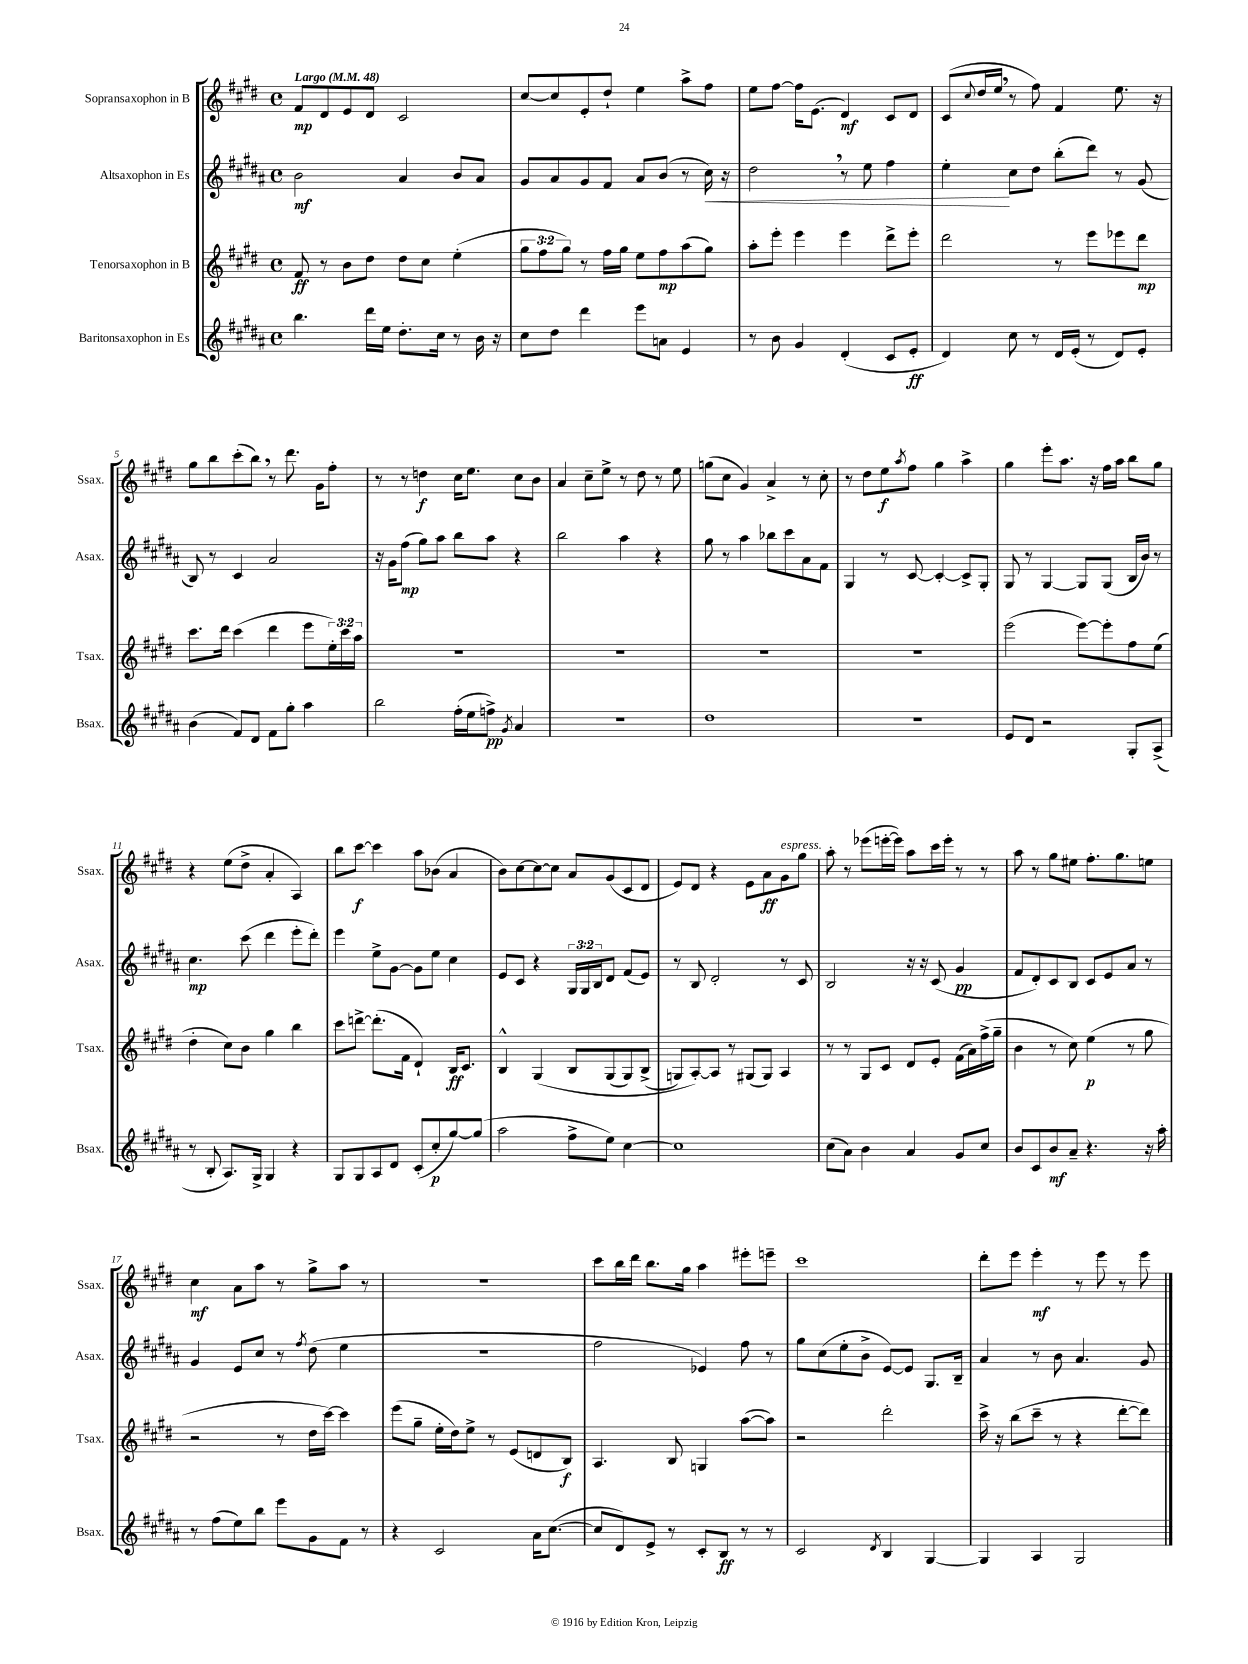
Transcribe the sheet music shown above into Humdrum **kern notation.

**kern	**dynam	**kern	**dynam	**kern	**dynam	**kern	**dynam
*part4	*part4	*part3	*part3	*part2	*part2	*part1	*part1
*staff4	*staff4	*staff3	*staff3	*staff2	*staff2	*staff1	*staff1
*I"Baritonsaxophon in Es	*	*I"Tenorsaxophon in B	*	*I"Altsaxophon in Es	*	*I"Sopransaxophon in B	*
*I'Bsax.	*	*I'Tsax.	*	*I'Asax.	*	*I'Ssax.	*
*clefG2	*	*clefG2	*	*clefG2	*	*clefG2	*
*k[f#c#g#d#a#]	*	*k[f#c#g#d#]	*	*k[f#c#g#d#a#]	*	*k[f#c#g#d#]	*
*M4/4	*	*M4/4	*	*M4/4	*	*M4/4	*
*met(c)	*	*met(c)	*	*met(c)	*	*met(c)	*
*MM48	*	*MM48	*	*MM48	*	*MM48	*
=1	=1	=1	=1	=1	=1	=1	=1
!	!	!	!	!	!	!LO:TX:a:B:t=Largo	!
4.bb\	.	8f#/	ff	2b\	mf	8f#/L	mp
.	.	8r	.	.	.	8d#/	.
.	.	8b\L	.	.	.	8e/	.
16ddd#\LL	.	8dd#\J	.	.	.	8d#/J	.
16ee\JJ	.	.	.	.	.	.	.
8.dd#'\L	.	8dd#\L	.	4a#/	.	2c#/	.
.	.	8cc#\J	.	.	.	.	.
16cc#\Jk	.	.	.	.	.	.	.
8r	.	(4ee'\	.	8b/L	.	.	.
16b\	.	.	.	8a#/J	.	.	.
16r	.	.	.	.	.	.	.
=2	=2	=2	=2	=2	=2	=2	=2
8cc#\L	.	12gg#\L	.	8g#/L	.	[8cc#/L	.
.	.	12ff#\	.	.	.	.	.
8dd#\J	.	.	.	8a#/	.	8cc#/]	.
.	.	12gg#\J)	.	.	.	.	.
4ddd#\	.	8r	.	8g#/	.	8e'/	.
.	.	16ff#\LL	.	8f#/J	.	8dd#`/J	.
.	.	16gg#\JJ	.	.	.	.	.
8eee\L	.	8ee\L	.	8a#/L	.	4ee\	.
8an\J	.	8ff#\	mp	(8b/J	.	.	.
4e/	.	(8aa\	.	8r	.	8aa^\L	.
!	!	!	!	!	!LO:HP:b	!	!
.	.	8gg#\J)	.	16cc#\)	<	8ff#\J	.
.	.	.	.	16r	.	.	.
=3	=3	=3	=3	=3	=3	=3	=3
8r	.	8aa'\L	.	2dd#,\	.	8ee\L	.
8b\	.	8eee'\J	.	.	.	[8ff#\J	.
4g#/	.	4eee\	.	.	.	16ff#\KL]	.
.	.	.	.	.	.	(8.e\J	.
(4d#'/	.	4eee\	.	8r	.	4d#/)	mf
.	.	.	.	8ee\	.	.	.
8c#/L	.	8ddd#^\L	.	4ff#\	.	8c#/L	.
8e'/J	ff	8eee'\J	.	.	.	8d#/J	.
=4	=4	=4	=4	=4	=4	=4	=4
4d#/)	.	2ddd#\	.	4ee'\	.	(8c#/L	.
.	.	.	.	.	.	8qqcc#/	.
.	.	.	.	.	.	16dd#/L	.
.	.	.	.	.	.	16ee,/JJ	.
8cc#\	.	.	.	8cc#\L	[	8r	.
8r	.	.	.	8dd#\J	.	8ff#\)	.
16d#/LL	.	8r	.	(8bb'\L	.	4f#/	.
(16e'/JJ	.	.	.	.	.	.	.
8r	.	8eee\L	.	8ddd#\J)	.	.	.
8d#/L)	.	8eee-X\	.	8r	.	8.ee\	.
8e'/J	.	8ddd#\J	mp	(8g#/	.	.	.
.	.	.	.	.	.	16r	.
!!LO:LB:g=z
=5	=5	=5	=5	=5	=5	=5	=5
(4b\	.	8.ccc#\L	.	8B/)	.	8gg#\L	.
.	.	.	.	8r	.	8bb\	.
.	.	16ddd#\Jk	.	.	.	.	.
8f#/L)	.	(4ccc#\	.	4c#/	.	(8ccc#'\	.
8d#/J	.	.	.	.	.	8bb,\J)	.
8f#\L	.	4ddd#\	.	2a#/	.	8r	.
8gg#'\J	.	.	.	.	.	8.ddd#\	.
4aa#\	.	8eee\L	.	.	.	.	.
.	.	.	.	.	.	16g#\KL	.
.	.	24ee'\L)	.	.	.	8ff#'\J	.
.	.	24ccc#\	.	.	.	.	.
.	.	24aa\JJ	.	.	.	.	.
=6	=6	=6	=6	=6	=6	=6	=6
2bb\	.	1r	.	16r	.	8r	.
.	.	.	.	16g#\KL	.	.	.
.	.	.	.	(8ff#\J	mp	8r	.
.	.	.	.	8gg#\L)	.	4ddn\	f
.	.	.	.	8aa#\J	.	.	.
(16ff#'\LL	.	.	.	8bb\L	.	16cc#\KL	.
16ee\J	.	.	.	.	.	8.ee\J	.
8ffn^\J)	pp	.	.	8aa#\J	.	.	.
8qg#/	.	.	.	.	.	.	.
4a#/	.	.	.	4r	.	8cc#\L	.
.	.	.	.	.	.	8b\J	.
=7	=7	=7	=7	=7	=7	=7	=7
1r	.	1r	.	2bb\	.	4a/	.
.	.	.	.	.	.	8cc#~\L	.
.	.	.	.	.	.	8ee^\J	.
.	.	.	.	4aa#\	.	8r	.
.	.	.	.	.	.	8dd#\	.
.	.	.	.	4r	.	8r	.
.	.	.	.	.	.	8ee\	.
=8	=8	=8	=8	=8	=8	=8	=8
1dd#	.	1r	.	8gg#\	.	(8ggn\L	.
.	.	.	.	8r	.	8cc#\J	.
.	.	.	.	4aa#\	.	4g#/)	.
.	.	.	.	8bb-X\L	.	4a^/	.
.	.	.	.	8ccc#\	.	.	.
.	.	.	.	8a#\	.	8r	.
.	.	.	.	8f#\J	.	8cc#'\	.
=9	=9	=9	=9	=9	=9	=9	=9
1r	.	1r	.	4G#/	.	8r	.
.	.	.	.	.	.	8dd#\L	.
.	.	.	.	8r	.	8ee\	f
.	.	.	.	.	.	8qaa/	.
.	.	.	.	[8c#/	.	8ff#\J	.
.	.	.	.	4c#'/_	.	4gg#\	.
.	.	.	.	8c#^/L]	.	4aa^\	.
.	.	.	.	8G#'/J	.	.	.
=10	=10	=10	=10	=10	=10	=10	=10
8e/L	.	(2eee\	.	8G#/	.	4gg#\	.
8d#/J	.	.	.	8r	.	.	.
2r	.	.	.	[4G#/	.	8eee'\L	.
.	.	.	.	.	.	8.aa\J	.
.	.	[8eee\L)	.	8G#/L]	.	.	.
.	.	.	.	.	.	16r	.
.	.	8eee'\]	.	(8G#/J	.	16ff#\LL	.
.	.	.	.	.	.	16aa\JJ	.
8G#'/L	.	8ff#\	.	16B/LL	.	8bb\L	.
.	.	.	.	16b/JJ)	.	.	.
(8A#^/J	.	(8ee\J	.	8r	.	8gg#\J	.
!!LO:LB:g=z
=11	=11	=11	=11	=11	=11	=11	=11
8r	.	4dd#'\	.	4.cc#\	mp	4r	.
8B'/	.	.	.	.	.	.	.
8.A#/L)	.	8cc#\L)	.	.	.	(8ee\L	.
.	.	8b\J	.	(8ccc#\	.	8dd#^\J	.
16G#^/Jk	.	.	.	.	.	.	.
4G#/	.	4gg#\	.	4ddd#\	.	4a'/	.
4r	.	4bb\	.	8eee'\L	.	4A/)	.
.	.	.	.	8ddd#'\J)	.	.	.
=12	=12	=12	=12	=12	=12	=12	=12
8G#/L	.	8ccc#\L	.	4eee\	.	8bb\L	.
8G#/	.	[8dddn^\J	.	.	.	[8ccc#\J	f
8A#/	.	(8.ddd'\L]	.	8ee^\L	.	4ccc#\]	.
8d#/J	.	.	.	[8g#\J	.	.	.
.	.	16f#\Jk	.	.	.	.	.
(8c#'/L	.	4d#`/)	.	8g#\L]	.	8aa\L	.
8cc#'/	p	.	.	8ee\J	.	(8b-X\J	.
[8gg#/)	.	16B/KL	ff	4cc#\	.	4a/	.
.	.	8.c#/J	.	.	.	.	.
(8gg#/J]	.	.	.	.	.	.	.
=13	=13	=13	=13	=13	=13	=13	=13
2aa#\	.	4B^^/	.	8e/L	.	8b\L)	.
.	.	.	.	8c#/J	.	[8cc#\	.
.	.	(4G#/	.	4r	.	8cc#\_	.
.	.	.	.	.	.	8cc#\J]	.
8ff#^\L	.	8B/L	.	24G#/LL	.	8a/L	.
.	.	.	.	24G#/	.	.	.
.	.	.	.	24B/J	.	.	.
8ee\J)	.	(8G#/	.	8d#/J	.	(8g#/	.
[4cc#\	.	8G#/)	.	(8f#/L	.	8c#/	.
.	.	(8B^/J	.	8e/J)	.	8d#/J	.
=14	=14	=14	=14	=14	=14	=14	=14
1cc#]	.	8Gn/L)	.	8r	.	8e/L)	.
.	.	[8A'/)	.	8B/	.	8d#/J	.
.	.	8A/J]	.	2d#'/	.	4r	.
.	.	8r	.	.	.	.	.
.	.	(8G#X/L	.	.	.	8e\L	.
.	.	8G#/J)	.	.	.	8a\	ff
!	!	!	!	!	!	!LO:TX:a:i:t=espress.	!
.	.	4A/	.	8r	.	8g#\	.
.	.	.	.	8c#/	.	8gg#\J	.
=15	=15	=15	=15	=15	=15	=15	=15
(8cc#\L	.	8r	.	2B/	.	8aa'\	.
8a#\J)	.	8r	.	.	.	8r	.
4b\	.	8G#/L	.	.	.	(8eee-X\L	.
.	.	8c#/J	.	.	.	[16eeen'\L	.
.	.	.	.	.	.	16eee\JJ])	.
4a#/	.	8d#/L	.	16r	.	8aa\L	.
.	.	.	.	16r	.	.	.
.	.	8e'/J	.	(8c#/	.	16ccc#\L	.
.	.	.	.	.	.	16eee'\JJ	.
8g#/L	.	(16f#\LL	.	4g#/	pp	8r	.
.	.	16a\)	.	.	.	.	.
8cc#/J	.	(16ff#^\	.	.	.	8r	.
.	.	16gg#~\JJ	.	.	.	.	.
=16	=16	=16	=16	=16	=16	=16	=16
8b/L	.	4b\	.	8f#/L	.	8aa\	.
8c#/	.	.	.	8d#'/)	.	8r	.
8b/	mf	8r	.	8c#/	.	8gg#\L	.
8a#~/J	.	8cc#\)	.	8B/J	.	8ee#X\J	.
4.r	.	(4ee\	p	8c#/L	.	8.ff#'\L	.
.	.	.	.	8e/	.	.	.
.	.	.	.	.	.	8.gg#\	.
.	.	8r	.	8a#/J	.	.	.
16r	.	8gg#\	.	8r	.	8een\J	.
16aa#'\	.	.	.	.	.	.	.
!!LO:LB:g=z
=17	=17	=17	=17	=17	=17	=17	=17
8r	.	2r	.	4g#/	.	4cc#\	mf
(8ff#\L	.	.	.	.	.	.	.
8ee\)	.	.	.	8e/L	.	8a\L	.
8bb\J	.	.	.	8cc#/J	.	8aa\J	.
8eee\L	.	8r	.	8r	.	8r	.
.	.	.	.	8qff#/	.	.	.
8g#\	.	16dd#\LL	.	(8dd#\	.	8gg#^\L	.
.	.	[16ccc#\JJ)	.	.	.	.	.
8f#\J	.	4ccc#\]	.	4ee\	.	8aa\J	.
8r	.	.	.	.	.	8r	.
=18	=18	=18	=18	=18	=18	=18	=18
4r	.	(8eee\L	.	1r	.	1r	.
.	.	8gg#~\J	.	.	.	.	.
2c#/	.	16ee'\LL	.	.	.	.	.
.	.	16dd#\J)	.	.	.	.	.
.	.	8ee^\J	.	.	.	.	.
.	.	8r	.	.	.	.	.
.	.	(8e/L	.	.	.	.	.
16a#\KL	.	8dn/	.	.	.	.	.
([8.cc#\J	.	.	.	.	.	.	.
.	.	8B/J)	f	.	.	.	.
=19	=19	=19	=19	=19	=19	=19	=19
8cc#/L]	.	4.A/	.	2ff#\	.	8ccc#\L	.
8d#/)	.	.	.	.	.	16bb\L	.
.	.	.	.	.	.	16ddd#\JJ	.
8e^/J	.	.	.	.	.	8.bb\L	.
8r	.	8B/	.	.	.	.	.
.	.	.	.	.	.	16gg#\Jk	.
8c#'/L	.	4Gn/	.	4e-X/)	.	4aa\	.
8B/J	ff	.	.	.	.	.	.
8r	.	([8aa\L	.	8ff#\	.	8eee#X'\L	.
8r	.	8aa\J])	.	8r	.	8eeen~\J	.
=20	=20	=20	=20	=20	=20	=20	=20
2c#/	.	2r	.	8gg#\L	.	1ccc#	.
.	.	.	.	(8cc#\	.	.	.
.	.	.	.	8ee'\	.	.	.
.	.	.	.	8b^\J	.	.	.
8qd#/	.	.	.	.	.	.	.
4B/	.	2ddd#'\	.	[8e/L)	.	.	.
.	.	.	.	8e/J]	.	.	.
[4G#/	.	.	.	8.G#/L	.	.	.
.	.	.	.	16B~/Jk	.	.	.
=21	=21	=21	=21	=21	=21	=21	=21
4G#/]	.	16ccc#^\	.	4a#/	.	8ddd#'\L	.
.	.	16r	.	.	.	.	.
.	.	(8bb\L	.	.	.	8eee\J	.
4A#/	.	8ccc#~\J	.	8r	.	4eee'\	mf
.	.	8r	.	8b\	.	.	.
2G#/	.	4r	.	4.a#/	.	8r	.
.	.	.	.	.	.	8eee\	.
.	.	[8ddd#'\L	.	.	.	8r	.
.	.	8ddd#\J])	.	8g#/	.	8eee\	.
==	==	==	==	==	==	==	==
*-	*-	*-	*-	*-	*-	*-	*-
